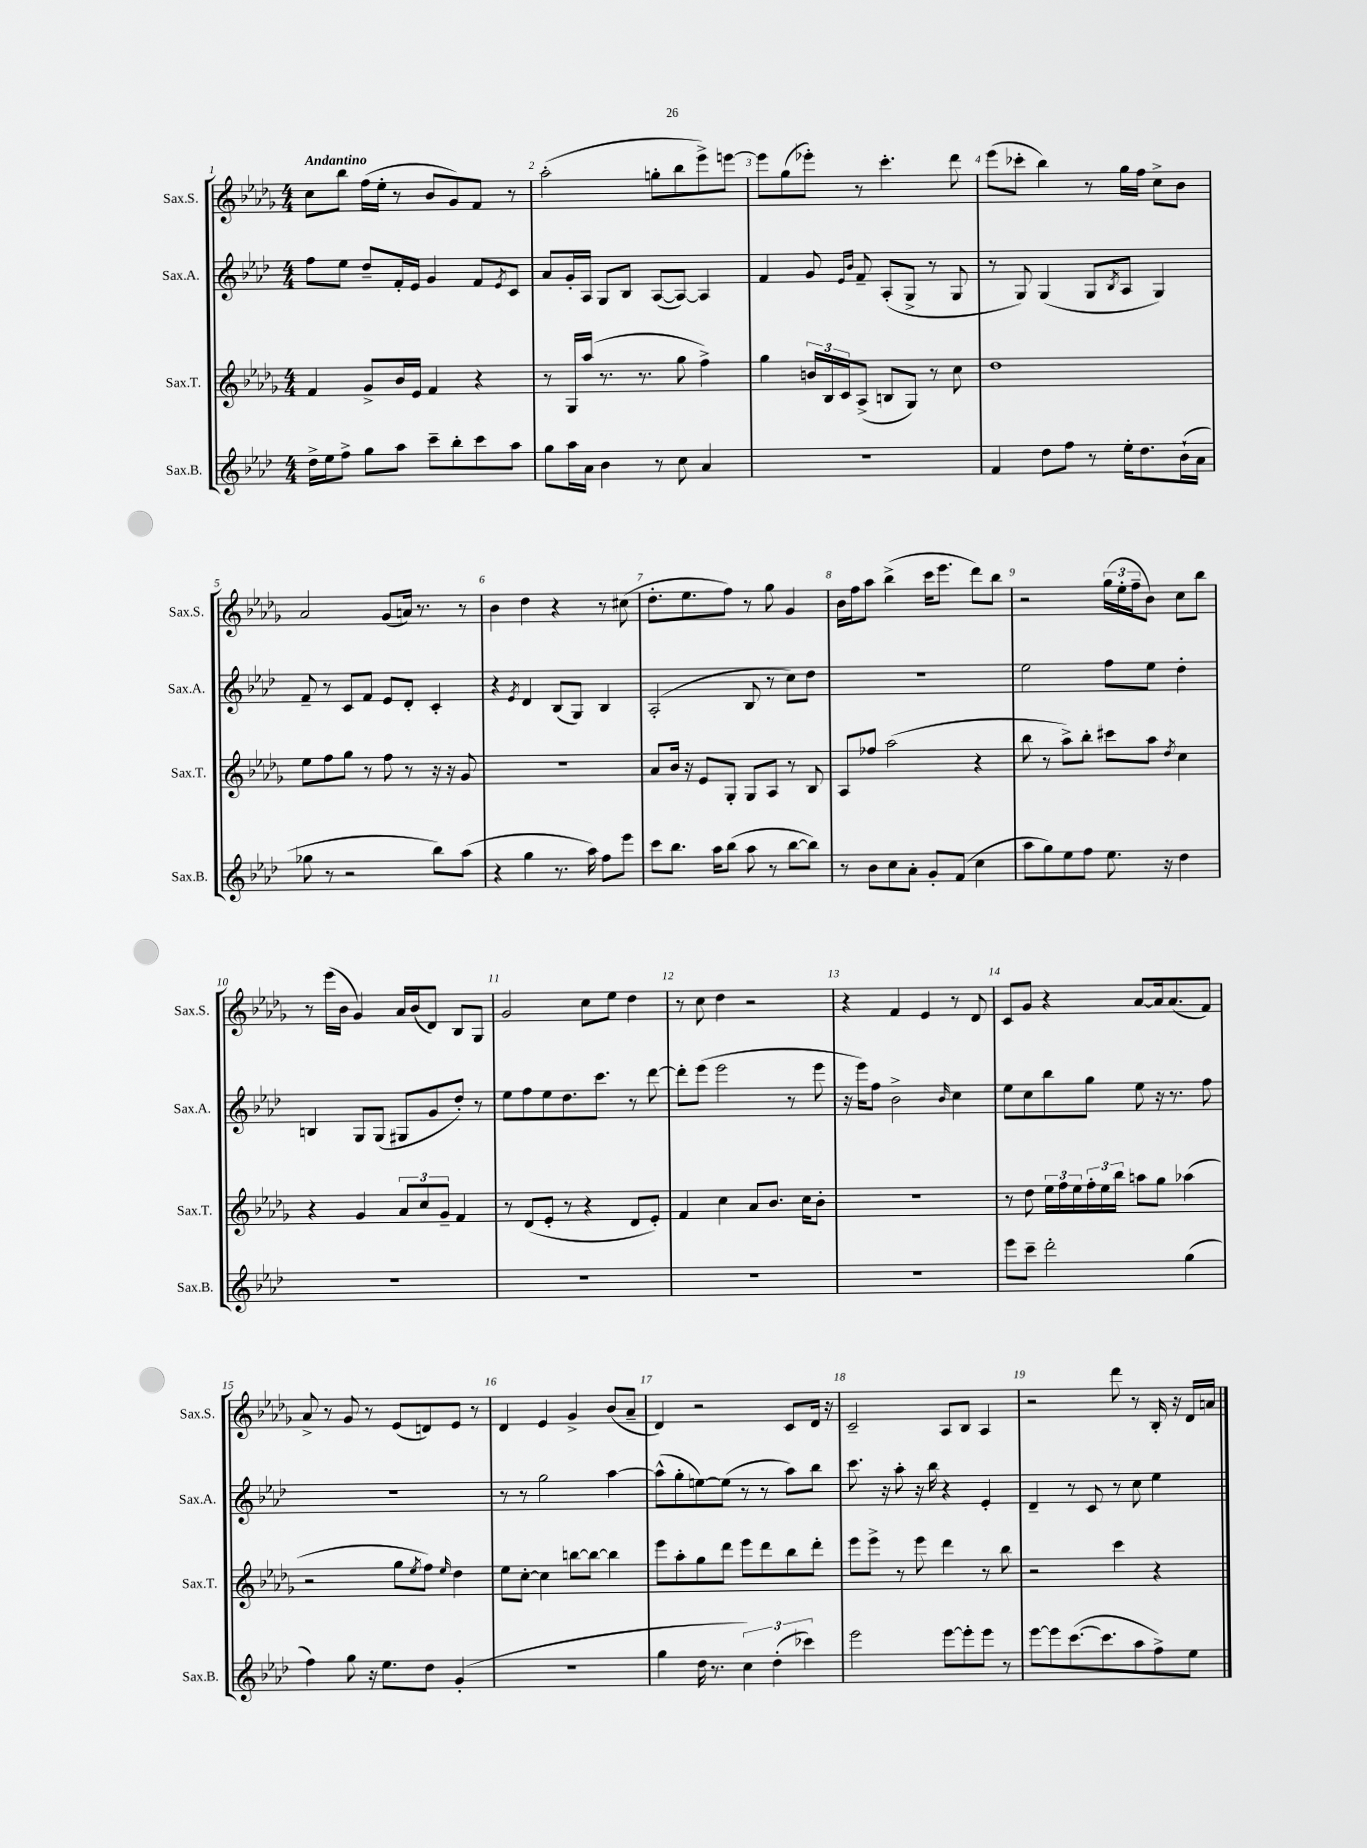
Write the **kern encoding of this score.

**kern	**kern	**kern	**kern
*staff4	*staff3	*staff2	*staff1
*clefG2	*clefG2	*clefG2	*clefG2
*k[b-e-a-d-]	*k[b-e-a-d-g-]	*k[b-e-a-d-]	*k[b-e-a-d-g-]
*M4/4	*M4/4	*M4/4	*M4/4
16dd-^\LL	4f/	8ff\L	8cc\L
16ee-\J	.	.	.
8ff^\J	.	8ee-\J	8bb-\J
8gg\L	8g-^/L	8dd-~/L	(16ff\LL
.	.	.	16ee-'\JJ
8aa-\J	16b-/L	16f'/L	8r
.	16e-/JJ	16e-/JJ	.
8ccc~\L	4f/	4g/	8b-/L
8bb-'\	.	.	8g-/)
8ccc\	4r	8f/L	8f/J
.	.	8qe-/	.
8aa-\J	.	8c/J	8r
=	=	=	=
8gg\L	8r	8a-/L	(2aa-'\
16aa-\L	16G-/LL	16g'/L	.
16a-\JJ	(16aa-/JJ	16A-/JJ	.
4b-\	8.r	8G/L	.
.	.	8B-/J	.
.	8.r	.	.
8r	.	([8A-/L	8gg'\L
8cc\	8gg-\	8A-/_J)	8bb-\
4a-/	4ff^\)	4A-/]	8eee-^\)
.	.	.	[8eee\J
=	=	=	=
1r	4gg-\	4f/	8eee\]L
.	.	.	(8gg-\
.	24b/LL	8g/	8eee-'\J)
.	24B-/	.	.
.	24c/J	.	.
.	.	16qqe-/LL	.
.	.	16qqb-/JJ	.
.	(8A-^/J	8f~/	8r
.	8B/L	(8A-'/L	4.ccc'\
.	8G-/J)	8G^/J	.
.	8r	8r	.
.	8cc\	8G/	8ddd-\
=	=	=	=
4f/	1dd-	8r	(8eee-\L
.	.	8G/)	8ccc-'\J
8dd-\L	.	(4G/	4bb-\)
8ff\J	.	.	.
8r	.	8G/L	8r
.	.	8qB-/	.
16ee-'\LK	.	8A-/J	16gg-\LL
8.dd-\	.	.	16ff\JJ
.	.	4G/)	8cc^\L
(16b-`\L	.	.	8b-\J
16a-\JJ	.	.	.
=	=	=	=
8gg-\	8ee-\L	8f~/	2a-/
8r	8ff\	8r	.
2r	8gg-\J	8c/L	.
.	8r	8f/J	.
.	8ff\	8e-/L	(8g-/L
.	8r	8d-'/J	16a/Jk)
.	.	.	8.r
8bb-\L)	16r	4c'/	.
.	16r	.	.
(8aa-\J	8g-/	.	8r
=	=	=	=
4r	1r	4r	4b-\
.	.	8qe-/	.
4gg\	.	4d-/	4dd-\
8.r	.	(8B-/L	4r
.	.	8G/J)	.
16aa-\)	.	.	.
8ff\L	.	4B-/	8r
8eee-\J	.	.	(8cc#\
=	=	=	=
8ccc\L	8a-/L	(2A-'/	8.dd-'\L
8.bb-\J	16b-/Jk	.	.
.	16r	.	8.ee-\
.	8e-/L	.	.
16aa-\LK	.	.	.
(8bb-\J	8G-'/J	.	8ff\J)
8aa-\	8G-/L	8B-/	8r
8r	8A-/J	8r	8gg-\
[8bb-\L	8r	8cc\L)	4g-/
8bb-\]J)	8B-/	8dd-\J	.
=	=	=	=
8r	8A-/L	1r	16b-\LL
.	.	.	16ff\J
8b-\L	8ff-/J	.	8aa-\J
8cc\	(2aa-\	.	(4bb-^\
8a-'\J	.	.	.
8g'/L	.	.	16ccc\LK
.	.	.	8.eee-\J
(8f/J	.	.	.
4cc\	4r	.	8ddd-\L)
.	.	.	8bb-\J
=	=	=	=
8aa-\L	8bb-\	2ee-\	2r
8gg\)	8r	.	.
8ee-\	8aa-^\L)	.	.
8ff\J	8bb-'\J	.	.
8.ee-\	8ccc#\L	8ff\L	(24gg-\LL
.	.	.	24ee-'\
.	.	.	24ff~\J
.	8aa-\J	8ee-\J	8b-\J)
16r	.	.	.
.	8qdd-/	.	.
4dd-\	4cc\	4dd-'\	8cc\L
.	.	.	8bb-\J
=	=	=	=
1r	4r	4B/	8r
.	.	.	(16eee-\LL
.	.	.	16b-\JJ
.	4g-/	8G/L	4g-/)
.	.	(8G/J	.
.	12a-/L	8G#/L	16a-/LL
.	.	.	(16b-/J
.	12cc/	.	.
.	.	8g/	8d-/J)
.	12g-~/J	.	.
.	4f/	8dd-'/J)	8B-/L
.	.	8r	8G-/J
=	=	=	=
1r	8r	8ee-\L	2g-/
.	(8d-/L	8ff\	.
.	8e-'/J	8ee-\	.
.	8r	8.dd-\	.
.	4r	.	8cc\L
.	.	8.ccc\J	.
.	.	.	8ee-\J
.	8d-/L	8r	4dd-\
.	8e-'/J)	[8ddd-\	.
=	=	=	=
1r	4f/	8ddd-'\]L	8r
.	.	(8eee-\J	8cc\
.	4cc\	2eee-\	4dd-\
.	8a-/L	.	2r
.	8.b-/J	.	.
.	.	8r	.
.	16cc\LK	.	.
.	8b-'\J	8eee-\	.
=	=	=	=
1r	1r	16r	4r
.	.	16eee-\LK)	.
.	.	8ff\J	.
.	.	2b-^\	4f/
.	.	.	4e-/
.	.	16qqb-/	.
.	.	4cc\	8r
.	.	.	8d-/
=	=	=	=
8eee-\L	8r	8ee-\L	8c/L
8ccc~\J	8dd-\	8cc\	8g-/J
2ddd-'\	24ee-\LL	8bb-\	4r
.	24ff\	.	.
.	24ee-\	.	.
.	24ff'\	8gg\J	.
.	24ee-\	.	.
.	24bb-\JJ	.	.
.	8aa\L	8ee-\	[8a-/L
.	8gg-\J	16r	16a-/]k
.	.	8.r	(8.a-/
(4gg\	(4aa-\	.	.
.	.	8ff\	8f/J)
=	=	=	=
4ff\)	2r	1r	8a-^/
.	.	.	8r
8gg\	.	.	8g-/
16r	.	.	8r
8.ee-\L	.	.	.
.	8gg-\L	.	(8e-/L
.	8qee-/	.	.
8dd-\J	8ff\J)	.	8d/)
.	16qqee-/	.	.
(4g'/	4dd-\	.	8e-/J
.	.	.	8r
=	=	=	=
1r	8ee-\L	8r	4d-/
.	[8cc'\J	8r	.
.	4cc\]	2gg\	4e-/
.	[8bb\L	.	4g-^/
.	8bb\_J	.	.
.	4bb\]	[4aa-\	(8b-/L
.	.	.	8a-~/J
=	=	=	=
4gg\	8eee-\L	(8aa-^^\]L	4d-/)
.	8aa-'\	8gg'\	.
16dd-\	8gg-\	[8ee\)	2r
8.r	.	.	.
.	8ddd-\J	(8ee\]J	.
6cc\)	8eee-\L	8r	.
.	8ddd-\	8r	.
(6dd-'\	.	.	.
.	8bb-\	8aa-\L)	8c/L
6ccc-\)	.	.	.
.	8ddd-'\J	8bb-\J	16d-/Jk
.	.	.	16r
=	=	=	=
2eee-\	8eee-\L	8.ccc\	2c~/
.	8eee-^\J	.	.
.	.	16r	.
.	8r	8aa-'\	.
.	8eee-\	16r	.
.	.	16bb-\	.
[8eee-\L	4ddd-\	4r	8A-/L
8eee-'\]	.	.	8B-/J
8eee-\J	8r	4e-'/	4A-/
8r	8bb-\	.	.
=	=	=	=
[8eee-\L	2r	4d-~/	2r
8eee-\]	.	.	.
([8.ccc\	.	8r	.
.	.	8c/	.
8.ccc\]	.	.	.
.	4ccc\	8r	8ddd-\
8aa-\	.	8cc\	8r
8ff^\)	4r	4ee-\	16B-'/
.	.	.	16r
8ee-\J	.	.	16d-/LL
.	.	.	16a/JJ
==	==	==	==
*-	*-	*-	*-
